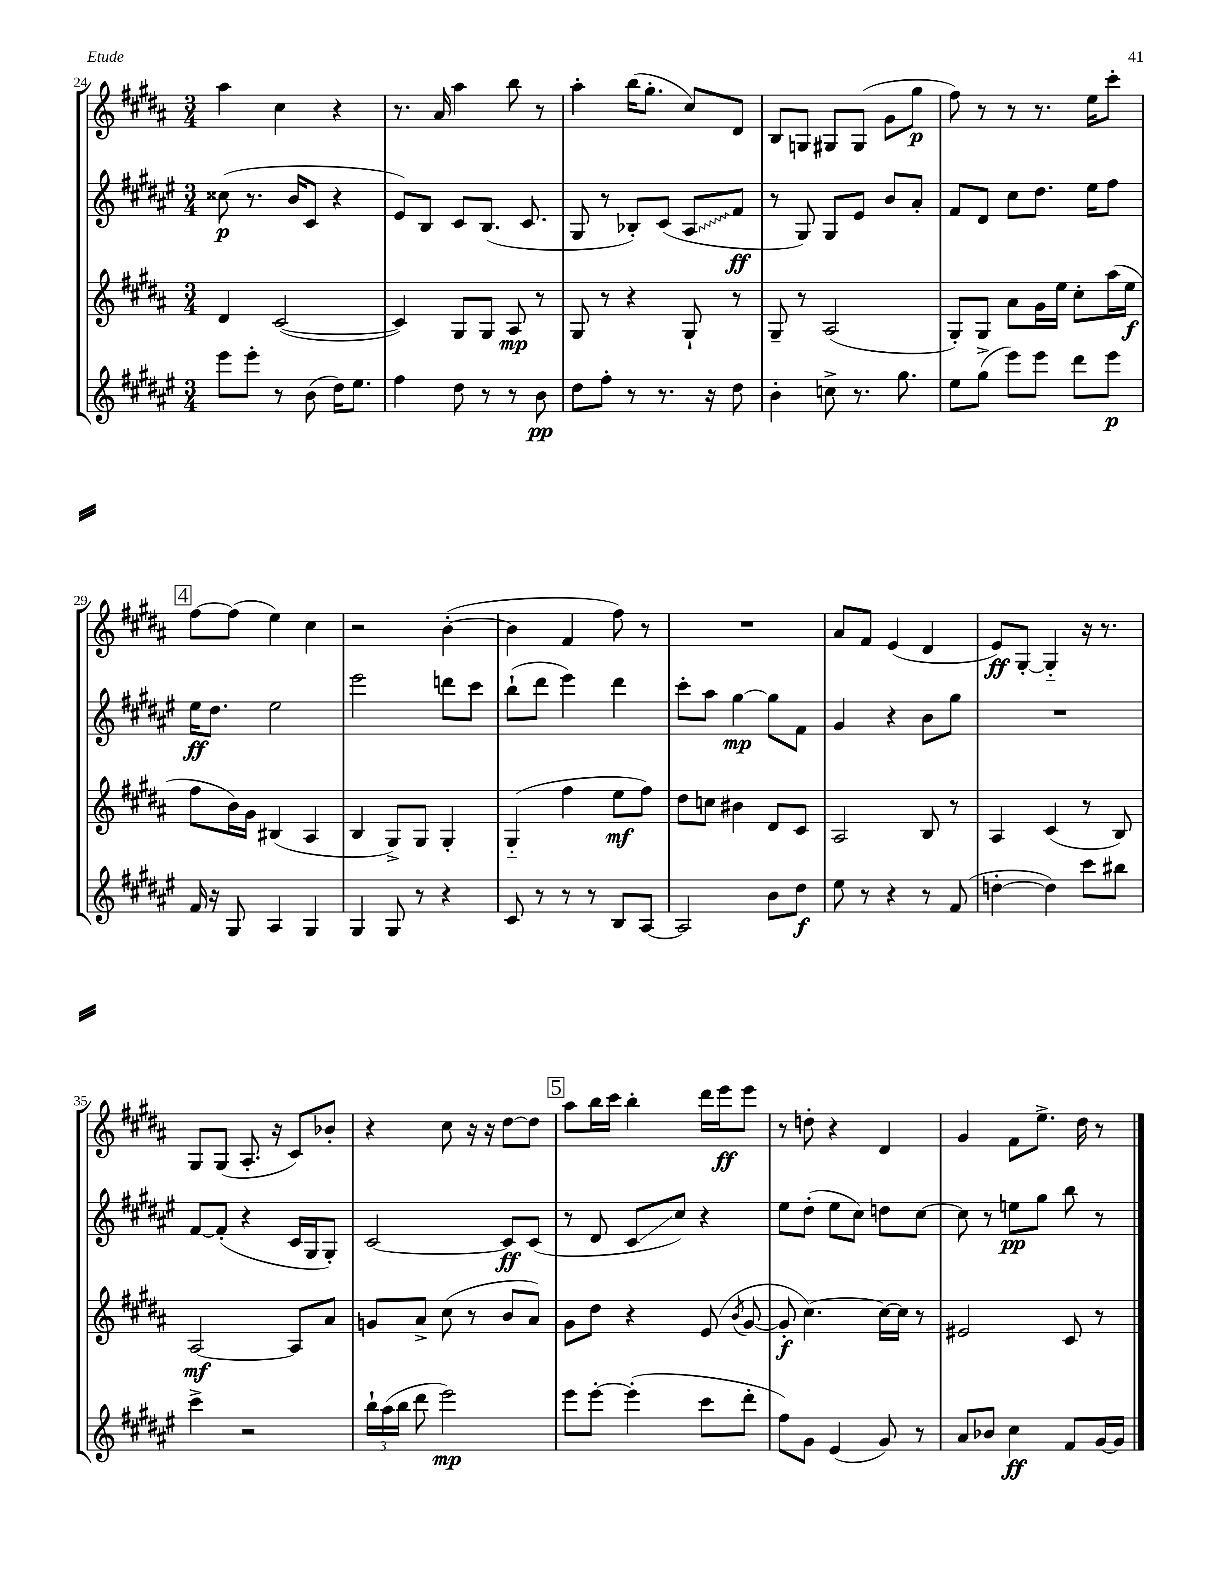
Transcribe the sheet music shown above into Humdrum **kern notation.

**kern	**kern	**kern	**kern
*staff4	*staff3	*staff2	*staff1
*clefG2	*clefG2	*clefG2	*clefG2
*k[f#c#g#d#a#e#]	*k[f#c#g#d#a#]	*k[f#c#g#d#a#e#]	*k[f#c#g#d#a#]
*M3/4	*M3/4	*M3/4	*M3/4
8eee#	4d#	(8cc##	4aa#
8eee#'	.	8.r	.
8r	([2c#	.	4cc#
.	.	16b	.
(8b	.	8c#	.
16dd#)	.	4r	4r
8.ee#	.	.	.
=	=	=	=
4ff#	4c#])	8e#)	8.r
.	.	8B	.
.	.	.	16a#
8dd#	8G#	8c#	4aa#
8r	8G#	(8.B	.
8r	8A#	.	8bb
.	.	8.c#	.
8b	8r	.	8r
=	=	=	=
8dd#	8G#	8G#	4aa#'
8ff#'	8r	8r	.
8r	4r	8B-')	(16bb
.	.	.	8.gg#'
8.r	.	(8c#	.
.	8G#`	8A#	8cc#)
16r	.	.	.
8dd#	8r	8f#	8d#
=	=	=	=
4b'	8G#~	8r	8B
.	8r	8G#)	8G
8cc^	(2A#	8G#	8G#
8.r	.	8e#	(8G#
.	.	8b	8g#
8.gg#	.	.	.
.	.	8a#'	8gg#
=	=	=	=
8ee#	8G#')	8f#	8ff#)
(8gg#^	8G#	8d#	8r
8eee#)	8a#	8cc#	8r
8eee#	16g#	8.dd#	8.r
.	16ee	.	.
8ddd#	8cc#'	.	.
.	.	16ee#	16ee
8eee#	(16aa#	8ff#	8ccc#'
.	16ee	.	.
=	=	=	=
16f#	8ff#	16ee#	[8ff#
16r	.	8.dd#	.
8G#	16b)	.	(8ff#]
.	16g#	.	.
4A#	(4B#	2ee#	4ee)
4G#	4A#	.	4cc#
=	=	=	=
4G#	4B	2eee#	2r
8G#	8G#^)	.	.
8r	8G#	.	.
4r	4G#'	8ddd	([4b'
.	.	8ccc#	.
=	=	=	=
8c#	(4G#'~	(8bb`	4b]
8r	.	8ddd#	.
8r	4ff#	4eee#)	4f#
8r	.	.	.
8B	8ee	4ddd#	8ff#)
[8A#	8ff#)	.	8r
=	=	=	=
2A#]	8dd#	8ccc#'	2.r
.	8cc	8aa#	.
.	4b#	[4gg#	.
8b	8d#	8gg#]	.
8dd#	8c#	8f#	.
=	=	=	=
8ee#	2A#	4g#	8a#
8r	.	.	8f#
4r	.	4r	(4e
8r	8B	8b	4d#
(8f#	8r	8gg#	.
=	=	=	=
[4dd'	4A#	2.r	8e)
.	.	.	[8G#'
4dd])	(4c#	.	4G#'~]
8ccc#	8r	.	16r
.	.	.	8.r
8bb#	8B)	.	.
=	=	=	=
4ccc#^	[2A#	[8f#	8G#
.	.	(8f#']	(8G#
2r	.	4r	8.A#'
.	.	.	16r
.	8A#]	16c#	8c#)
.	.	16G#	.
.	8a#	8G#')	8b-'
=	=	=	=
24bb`	8g	[2c#	4r
(24aa#	.	.	.
24bb	.	.	.
8ddd#	8a#^	.	.
2eee#)	(8cc#	.	8cc#
.	8r	.	16r
.	.	.	16r
.	8b	8c#]	[8dd#
.	8a#)	(8c#	8dd#]
=	=	=	=
8eee#	8g#	8r	8aa#
[8eee#'	8dd#	8d#	16bb
.	.	.	16ccc#
(4eee#']	4r	8c#	4bb'
.	.	8cc#)	.
8ccc#	(8e	4r	16ddd#
.	.	.	16eee
.	8qb	.	.
8ddd#'	[8g#	.	8eee
=	=	=	=
8ff#)	8g#']	8ee#	8r
8g#	[4.cc#)	(8dd#'	8dd'
(4e#	.	8ee#	4r
.	.	8cc#)	.
8g#)	16cc#_	8dd	4d#
.	16cc#]	.	.
8r	8r	[8cc#	.
=	=	=	=
8a#	2e#	8cc#]	4g#
8b-	.	8r	.
4cc#	.	8ee	8f#
.	.	8gg#	8.ee^
8f#	8c#	8bb	.
.	.	.	16dd#
[16g#	8r	8r	8r
16g#]	.	.	.
==	==	==	==
*-	*-	*-	*-
